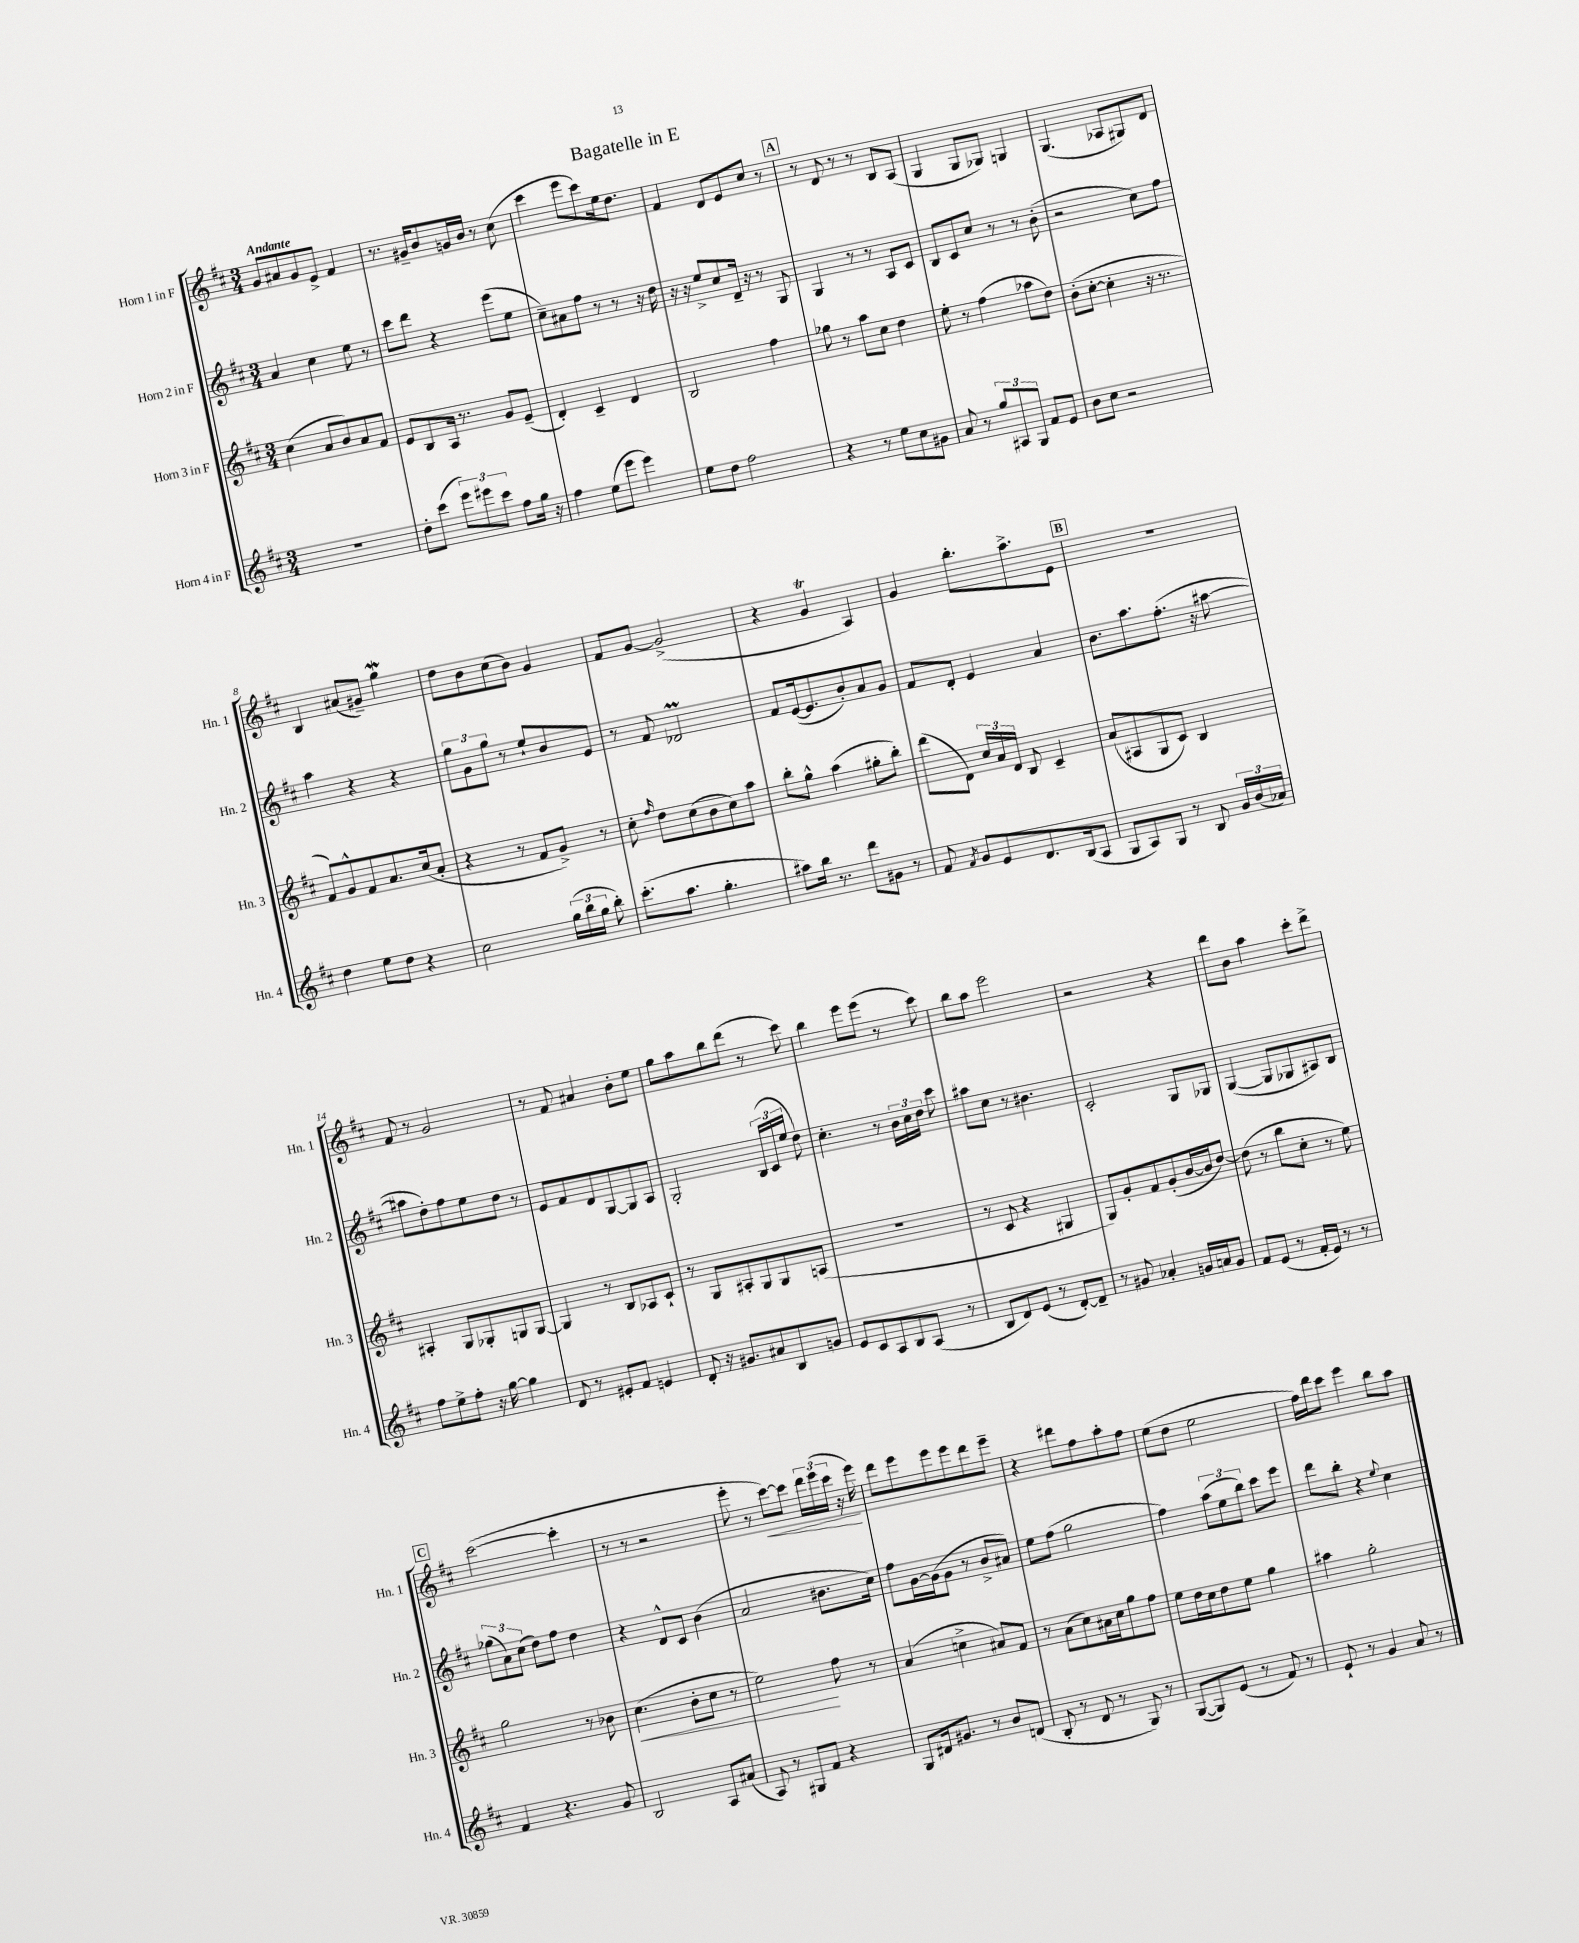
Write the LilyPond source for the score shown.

\header { title = "Bagatelle in E" }
<<
\new StaffGroup <<
\new Staff = "s0" \with { instrumentName = "Horn 1 in F" shortInstrumentName = "Hn. 1" } {
    \clef treble \key d \major \numericTimeSignature \time 3/4 \tempo "Andante"
    \autoBeamOff g'8[ ais'8 g'8 e'8]-> fis'4 |
    r8. gis'16[-- b'8 g'16 b'16] r8 cis''8( |
    cis'''4 e'''8[ cis'''8) e''16 d''8.] |
    fis'4 d'8[ e'8 cis''8] r8 |
    \mark \markup { \box "A" } r8 d'8 r8 r8 b8[ a8]( |
    g4 g8[ ges8]) g4 |
    g4.( aes8[ gis8) d'8] |
    b4 ais'8[( gis'8]--) g''4\mordent |
    d''8[ b'8 cis''8( b'8]) g'4 |
    fis'8[ g'8]~ g'2->( |
    r4 g'4\trill a4) |
    g'4 b''8.[-. a''8.-> e'8] |
    \mark \markup { \box "B" } R2. |
    fis'8 r8 g'2 |
    r8 fis'8 ais'4 b'8[-. e''8] |
    g''8[ a''8 b''8 d'''8]( r8 cis'''8) |
    b''4 e'''8[ e'''8]( r8 cis'''8) |
    b''8[ a''8] e'''2 |
    r2 r4 |
    d'''8[ b'8] a''4 cis'''8[-. d'''8]-> |
    \mark \markup { \box "C" } cis'''2~( cis'''4-. |
    r8 r8 r2 |
    e'''8-. r8 cis'''8[~\<) cis'''8] \tuplet 3/2 { d'''16[ e'''16( cis'''16] } r16 e'''16\!) |
    d'''8[ e'''8 e'''8 e'''8 d'''8 e'''8]-- |
    r4 dis'''8[ fis''8 a''8-. fis''8] |
    e''8[( d''8] e''2 |
    fis''16[) d'''16 cis'''8] e'''4 b''8[ a''8] \bar "|." |
}
\new Staff = "s1" \with { instrumentName = "Horn 2 in F" shortInstrumentName = "Hn. 2" } {
    \clef treble \key d \major \numericTimeSignature \time 3/4
    \autoBeamOff a'4 cis''4 e''8 r8 |
    cis'''8[ d'''8] r4 e'''8[( e''8] |
    cis''8[--) ais'8 fis''8] r8 r8 r16 d''16 |
    r16 r16 e''8[-> cis''8 d'16]-- r16 r8 g8 |
    \mark \markup { \box "A" } g4 r8 r8 a8[ cis'8] |
    b8[ cis'8 cis''8] r8 r8 b'8-.( |
    r2 cis''8[) fis''8] |
    a''4 r4 r4 |
    \tuplet 3/2 { g''8[ g'8 g''8] } r8 e''8[-! b'8 e'8] |
    r8 fis'8 des'2\prall |
    fis'8[ e'16~( e'8. b'8-.) a'8 g'8] |
    fis'8[ d'8]-. e'4 a'4 |
    \mark \markup { \box "B" } b'8.[ a''8. fis''8.]-.( r16 ais''8~ |
    ais''8[ d''8-.) fis''8 e''8 d''8] r8 |
    e'8[ fis'8 d'8 g8~ g8 a8] |
    g2-. \tuplet 3/2 { b16[( cis'16 e''16] } d''8) |
    cis''4.-. r8 \tuplet 3/2 { b'16[ cis''16 d''16] } cis'''8 |
    ais''8[ cis''8] r8 bis'4. |
    cis'2-. g8[ ges8] |
    g4~( g8[ ges8 ais8) b8] |
    \mark \markup { \box "C" } \tuplet 3/2 { ges''8[( a'8) cis''8]( } d''8[) fis''8] d''4 |
    r4 d'8[-^ cis'8] b'4( |
    a'2 bis'8.[ cis''16]) |
    fis''8[ g'16~ g'16( g'8] r8 b'8[-> ais'8]) |
    e''8[ fis''8]( g''2 |
    fis''4) \tuplet 3/2 { a''8[( e''8 b''8]) } cis'''8[ e'''8] |
    d'''8[ b''8]-. r4 \appoggiatura { e''8 } cis''4 \bar "|." |
}
\new Staff = "s2" \with { instrumentName = "Horn 3 in F" shortInstrumentName = "Hn. 3" } {
    \clef treble \key d \major \numericTimeSignature \time 3/4
    \autoBeamOff cis''4( a'8[ b'8) a'8 fis'8] |
    e'8[ b8 a16] r8. g'8[ e'8]--( |
    d'4-.) cis'4-- d'4 |
    b2 fis''4 |
    \mark \markup { \box "A" } ges''8 r8 a''8[ cis''8] d''4 |
    e''8-. r8 fis''4( aes''8[ d''8]) |
    b'8[-.( cis''8]~-. cis''4-. r16 r8. |
    fis'8[) g'8-^ fis'8 a'8. cis''16( a'8]-. |
    r4 r8 fis'8[ g'8]->) r8 |
    cis''8-. \grace { fis''16 } d''8[ cis''8( b'8 cis''8) a''8] |
    b''8[-. g''8]-^ a''4( gis''8[-. b''8]-.) |
    d'''8[( d'8]) \tuplet 3/2 { cis''16[ a'16 d'16] } b8 cis'4-- |
    \mark \markup { \box "B" } a'8[( ais8 g8 cis'8]) b4 |
    ais4-. g8[ ges8-. g8 g8]~ |
    g4 r8 b8[ aes8 cis'8]-! |
    r8 g8[ ais8-. g8 g8 a8]( |
    R2. |
    r8 cis'8 r4 gis4 |
    g8[) g'8-. fis'8 g'8-.( b'16~ b'16 d''8]~) |
    d''8( r8 b''8[ cis''8]-. r8 e''8) |
    \mark \markup { \box "C" } g''2 r8 bes'8 |
    cis''4.\<( b'8[-. cis''8] r8 |
    e''2\!) fis''8 r8 |
    a'4( c''4-> ais'8[) fis'8] |
    r8 a'8[( cis''8) ais'16 cis''16 g''8 fis''8] |
    e''8[ d''16 cis''16 d''8 e''8] g''4 |
    ais''4 g''2-. \bar "|." |
}
\new Staff = "s3" \with { instrumentName = "Horn 4 in F" shortInstrumentName = "Hn. 4" } {
    \clef treble \key d \major \numericTimeSignature \time 3/4
    \autoBeamOff R2. |
    d''8[-. cis'''8]( \tuplet 3/2 { e'''8[) eis'''8 cis'''8] } fis''8[ g''16] r16 |
    fis''4 e''8[( e'''8] e'''4) |
    e''8[ d''8] fis''2 |
    \mark \markup { \box "A" } r4 r8 e''8[ cis''8 gis'8] |
    a'8 r8 \tuplet 3/2 { g''8[ ais8 g8] } fis'8[ e'8] |
    b'8[ cis''8] r2 |
    d''4 e''8[ d''8] r4 |
    cis''2 \tuplet 3/2 { g''16[( b''16 g''16] } b''8-.) |
    cis'''8.[-.( a''8.] g''4.-. |
    ais''8[) b''16] r8. d'''8[ gis'8] r8 |
    fis'8 \acciaccatura { fis'8 } g'8[ e'8 d'8. b16( a8] |
    \mark \markup { \box "B" } g8[ a8) g8] r8 b8 \tuplet 3/2 { g'16[ b'16( aes'16]) } |
    fis''8[ e''8-> fis''8]-. r16 g''16~ g''4 |
    d'8 r8 eis'8[-. fis'8] e'4 |
    d'8-. r16 gis'8.[ ais'8 b8 g'8] |
    e'8[ cis'8 a8 b8 a8]( r8 |
    b8[ d'8) e'8]( r8 d'8[~-.) d'8]-- |
    r8 gis'8 aes'4-. g'16[ a'16 g'8] |
    fis'8[ e'8]( r8 fis'16[-. e'16]) r8 r8 |
    \mark \markup { \box "C" } fis'4 r4. g'8 |
    b2 a8[ ais'8]( |
    a8) r8 gis8[ fis'8] r4 |
    g8[ dis'16 gis'8.] r8 b'8[ d'8]( |
    b8-. r8 d'8 r8 g8) r8 |
    g8[~( g8) e'8]( r8 fis'8) r8 |
    e'8-! r8 g'4 a'8 r8 \bar "|." |
}
>>
>>
